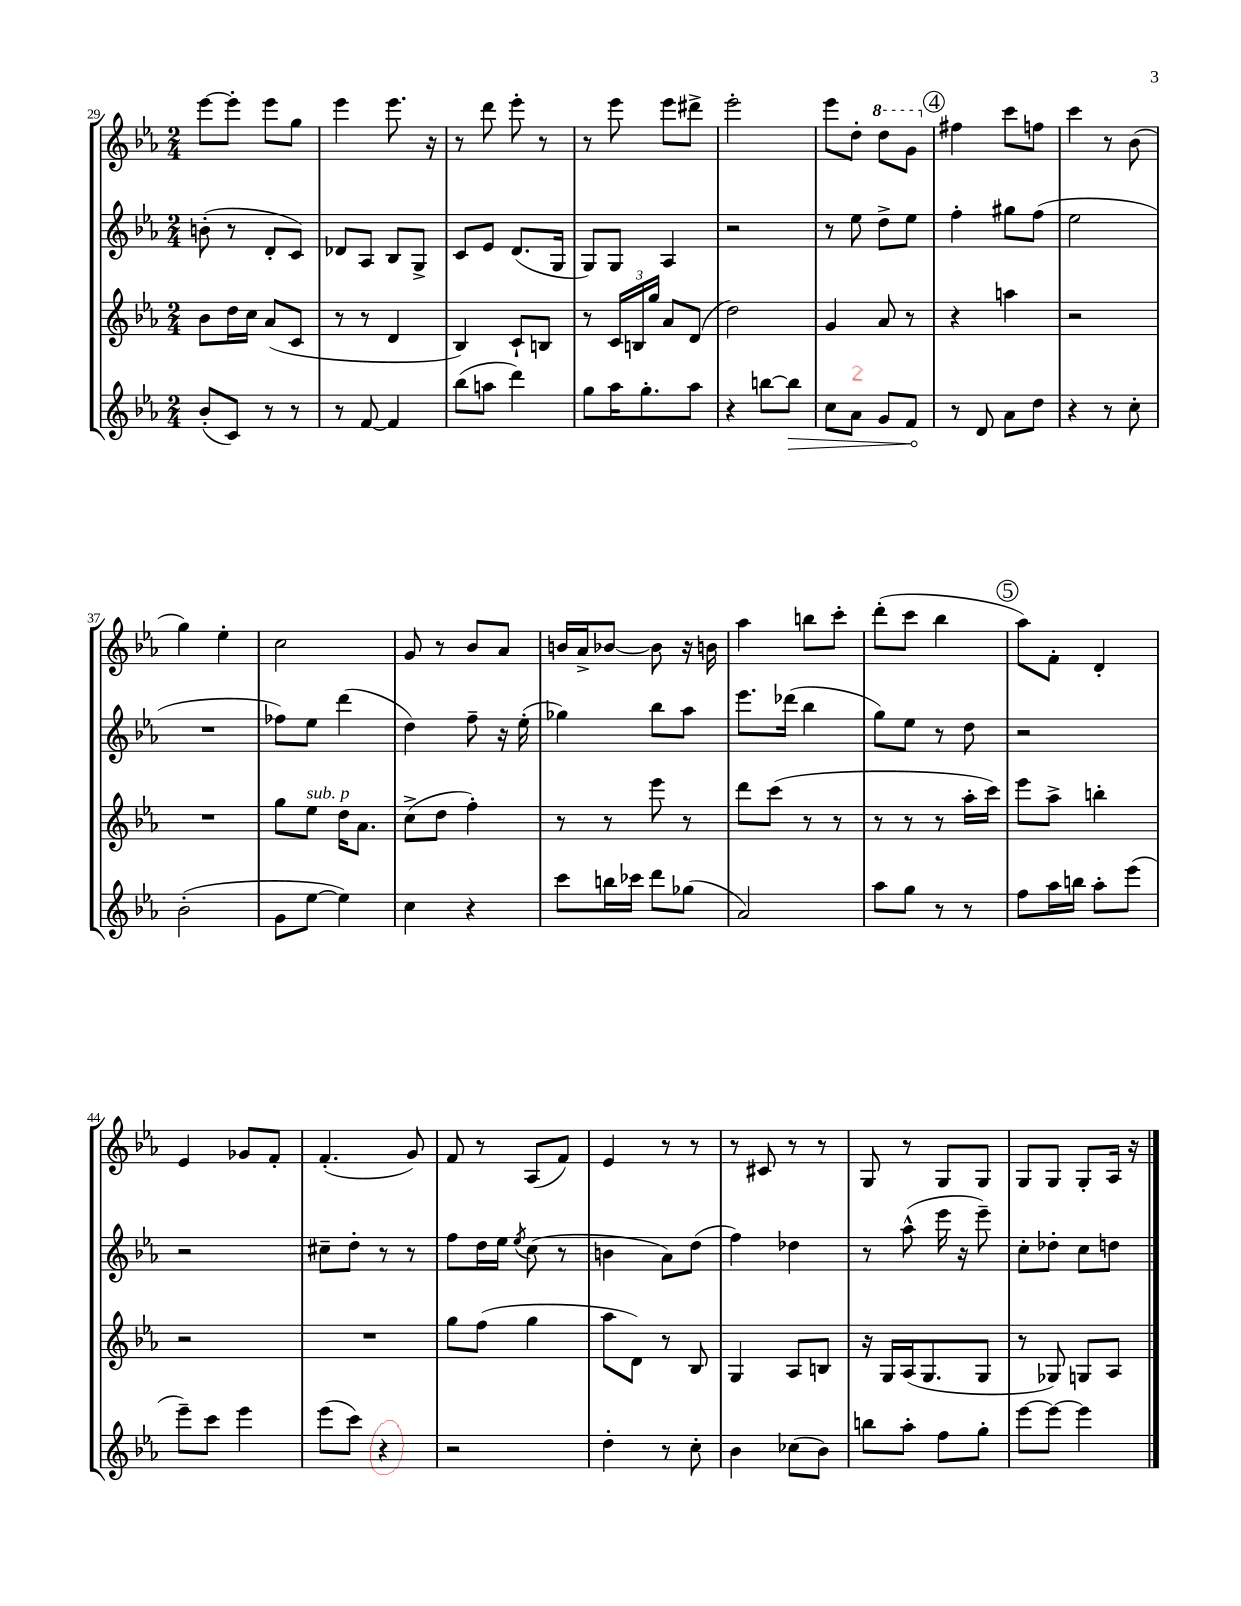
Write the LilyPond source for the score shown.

<<
\new StaffGroup <<
\new Staff = "s0" {
    \clef treble \key ees \major \numericTimeSignature \time 2/4
    ees'''8~ ees'''8-. ees'''8 g''8 |
    ees'''4 ees'''8. r16 |
    r8 d'''8 ees'''8-. r8 |
    r8 ees'''8 ees'''8 dis'''8-> |
    ees'''2-. |
    ees'''8 d''8-. \ottava #1 d'''8 g''8 \ottava #0 |
    \mark \markup { \circle "4" } fis''4 c'''8 f''8 |
    c'''4 r8 bes'8( |
    g''4) ees''4-. |
    c''2 |
    g'8 r8 bes'8 aes'8 |
    b'16 aes'16-> bes'8~ bes'8 r16 b'16 |
    aes''4 b''8 c'''8-. |
    d'''8-.( c'''8 bes''4 |
    \mark \markup { \circle "5" } aes''8) f'8-. d'4-. |
    ees'4 ges'8 f'8-. |
    f'4.-.( g'8) |
    f'8 r8 aes8( f'8) |
    ees'4 r8 r8 |
    r8 cis'8 r8 r8 |
    g8 r8 g8 g8 |
    g8 g8 g8-. aes16 r16 \bar "|." |
}
\new Staff = "s1" {
    \clef treble \key ees \major \numericTimeSignature \time 2/4
    b'8-.( r8 d'8-. c'8) |
    des'8 aes8 bes8 g8-> |
    c'8 ees'8 d'8.( g16 |
    g8) g8 aes4 |
    r2 |
    r8 ees''8 d''8-> ees''8 |
    \mark \markup { \circle "4" } f''4-. gis''8 f''8( |
    ees''2 |
    R2 |
    fes''8) ees''8 d'''4( |
    d''4) f''8-- r16 ees''16-.( |
    ges''4) bes''8 aes''8 |
    ees'''8. des'''16( bes''4 |
    g''8) ees''8 r8 d''8 |
    \mark \markup { \circle "5" } r2 |
    r2 |
    cis''8-- d''8-. r8 r8 |
    f''8 d''16 ees''16 \acciaccatura { ees''8 } c''8( r8 |
    b'4 aes'8) d''8( |
    f''4) des''4 |
    r8 aes''8-^( ees'''16 r16 ees'''8--) |
    c''8-. des''8-. c''8 d''8 \bar "|." |
}
\new Staff = "s2" {
    \clef treble \key ees \major \numericTimeSignature \time 2/4
    bes'8 d''16 c''16 aes'8( c'8 |
    r8 r8 d'4 |
    bes4) c'8-! b8 |
    r8 \tuplet 3/2 { c'16 b16 g''16 } aes'8 d'8( |
    d''2) |
    g'4 aes'8 r8 |
    \mark \markup { \circle "4" } r4 a''4 |
    r2 |
    R2 |
    g''8 ees''8^\markup { \italic "sub. p" } d''16 aes'8. |
    c''8->( d''8 f''4-.) |
    r8 r8 ees'''8 r8 |
    d'''8 c'''8( r8 r8 |
    r8 r8 r8 aes''16-. c'''16) |
    \mark \markup { \circle "5" } ees'''8 aes''8-> b''4-. |
    r2 |
    R2 |
    g''8 f''8( g''4 |
    aes''8 d'8) r8 bes8 |
    g4 aes8 b8 |
    r16 g16 aes16( g8. g8 |
    r8 ges8) g8 aes8 \bar "|." |
}
\new Staff = "s3" {
    \clef treble \key ees \major \numericTimeSignature \time 2/4
    bes'8-.( c'8) r8 r8 |
    r8 f'8~ f'4 |
    bes''8( a''8 d'''4) |
    g''8 aes''16 g''8.-. aes''8 |
    r4 b''8~ \once \override Hairpin.circled-tip = ##t b''8\> |
    c''8 aes'8 g'8 f'8\! |
    \mark \markup { \circle "4" } r8 d'8 aes'8 d''8 |
    r4 r8 c''8-. |
    bes'2-.( |
    g'8 ees''8~ ees''4) |
    c''4 r4 |
    c'''8 b''16 ces'''16 d'''8 ges''8( |
    aes'2) |
    aes''8 g''8 r8 r8 |
    \mark \markup { \circle "5" } f''8 aes''16 b''16 aes''8-. ees'''8( |
    ees'''8--) c'''8 ees'''4 |
    ees'''8( c'''8) r4 |
    r2 |
    d''4-. r8 c''8-. |
    bes'4 ces''8( bes'8) |
    b''8 aes''8-. f''8 g''8-. |
    ees'''8~ ees'''8~ ees'''4 \bar "|." |
}
>>
>>
\layout { \context { \Score currentBarNumber = #29 } }
